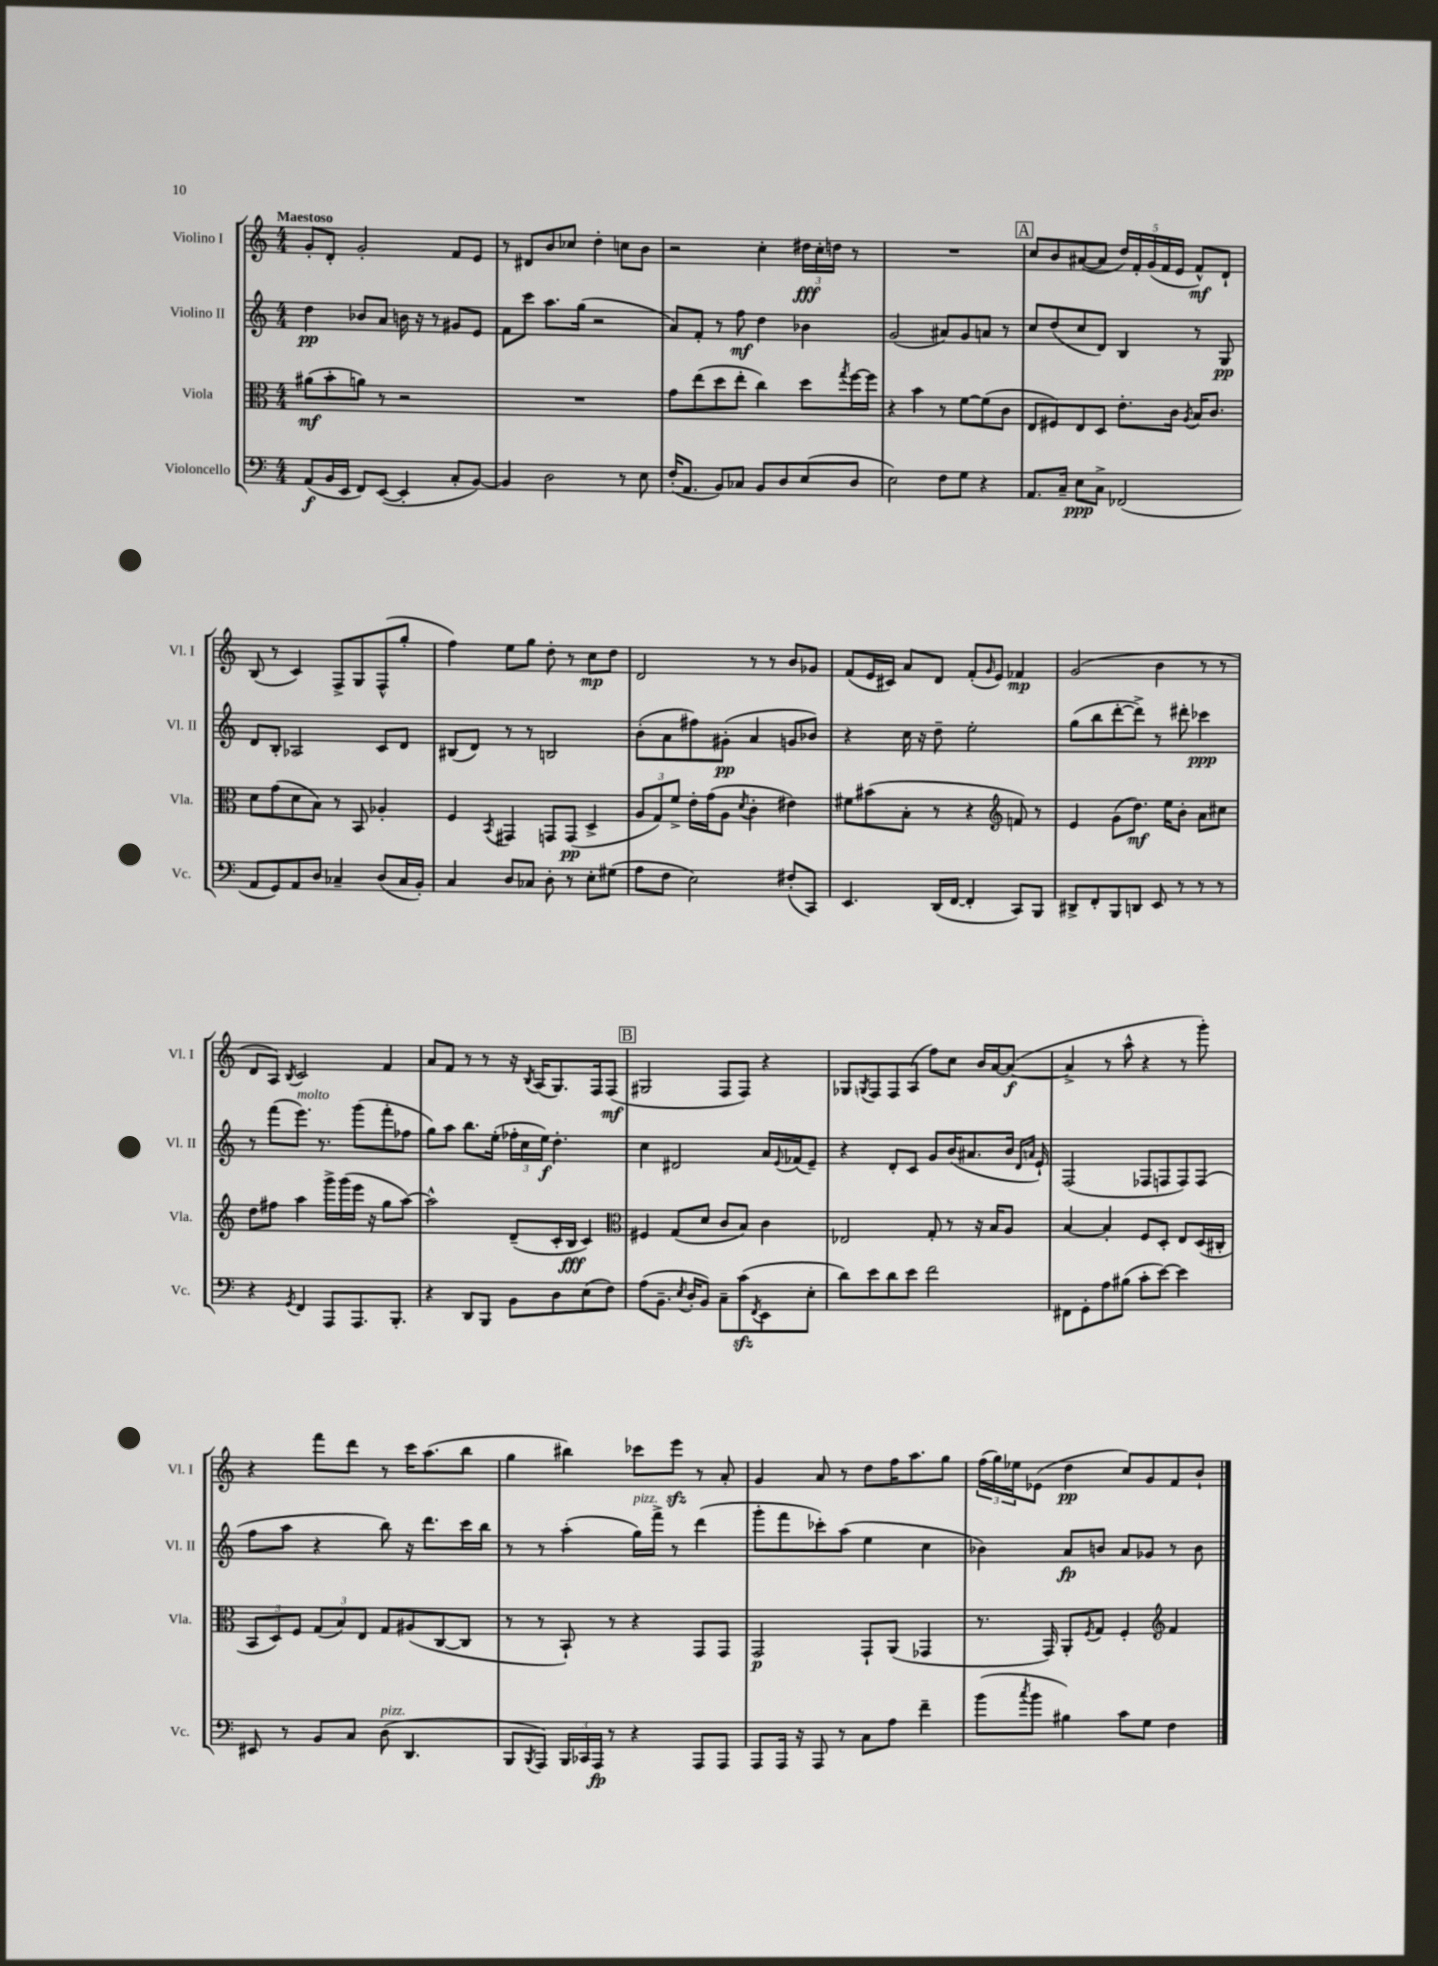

**kern	**dynam	**kern	**dynam	**kern	**dynam	**kern	**dynam
*part4	*part4	*part3	*part3	*part2	*part2	*part1	*part1
*staff4	*staff4	*staff3	*staff3	*staff2	*staff2	*staff1	*staff1
*I"Violoncello	*	*I"Viola	*	*I"Violino II	*	*I"Violino I	*
*I'Vc.	*	*I'Vla.	*	*I'Vl. II	*	*I'Vl. I	*
*clefF4	*	*clefC3	*	*clefG2	*	*clefG2	*
*k[]	*	*k[]	*	*k[]	*	*k[]	*
*M4/4	*	*M4/4	*	*M4/4	*	*M4/4	*
=1	=1	=1	=1	=1	=1	=1	=1
!	!	!	!	!	!	!LO:TX:a:B:t=Maestoso	!
(8AA/L	f	(8a#X\L	mf	4dd\	pp	8g'/L	.
16BB/L	.	8b'\	.	.	.	8d'/J	.
16EE/JJ	.	.	.	.	.	.	.
8FF/L)	.	8an\J)	.	8b-X/L	.	2g'/	.
([8EE/J	.	8r	.	8a/J	.	.	.
4EE'/]	.	2r	.	16bn\	.	.	.
.	.	.	.	16r	.	.	.
.	.	.	.	8r	.	.	.
8C'/L	.	.	.	8g#X/L	.	8f/L	.
[8BB/J)	.	.	.	8e/J	.	8e/J	.
=2	=2	=2	=2	=2	=2	=2	=2
4BB/]	.	1r	.	8f\L	.	8r	.
.	.	.	.	8ccc\J	.	8d#X/L	.
2D\	.	.	.	8.aa\L	.	8b/	.
.	.	.	.	.	.	8cc-X/J	.
.	.	.	.	(16gg\Jk	.	.	.
.	.	.	.	2r	.	4dd'\	.
8r	.	.	.	.	.	8ccn\L	.
8E\	.	.	.	.	.	8b\J	.
=3	=3	=3	=3	=3	=3	=3	=3
(16F'/KL	.	8g\L	.	8a/L)	.	2r	.
8.AA/J	.	.	.	.	.	.	.
.	.	(8ee\	.	8f'/J	.	.	.
8BB/L)	.	8dd\	.	8r	.	.	.
8C-X/J	.	8ee'\J	.	8ff\	mf	.	.
8BB/L	.	4cc\)	.	4dd\	.	4cc'\	.
8D/	.	.	.	.	.	.	.
(8E/	.	8dd\L	.	4b-X\	.	24dd#X\LL	fff
.	.	.	.	.	.	24cc'\	.
.	.	.	.	.	.	24ddn\JJ	.
.	.	8qgg/	.	.	.	.	.
8D/J	.	[16ff\L	.	.	.	8r	.
.	.	16ff\JJ]	.	.	.	.	.
=4	=4	=4	=4	=4	=4	=4	=4
2E\)	.	4r	.	(2g/	.	1r	.
.	.	4b\	.	.	.	.	.
8F\L	.	8r	.	8a#X/L)	.	.	.
8G\J	.	[8f\L	.	8g/	.	.	.
4r	.	(8f\]	.	8an/J	.	.	.
.	.	8c\J	.	8r	.	.	.
!!LO:REH:place=s1:t=A
=5	=5	=5	=5	=5	=5	=5	=5
8.AA/L	.	8E/L	.	8cc/L	.	8cc/L	.
.	.	8F#X/)	.	(8dd/	.	8b/	.
16C~/Jk	.	.	.	.	.	.	.
8E\L	ppp	8E/	.	8cc/	.	([8a#X/	.
8C^\J	.	8D/J	.	8d/J)	.	8a#/J]	.
(2FF-X/	.	8.e'\L	.	4B/	.	20dd/LL)	.
.	.	.	.	.	.	20f'/	.
.	.	.	.	.	.	(20g/	.
.	.	.	.	.	.	20f/	.
.	.	16c\Jk	.	.	.	.	.
.	.	.	.	.	.	20e/JJ	.
.	.	8qA/	.	.	.	.	.
.	.	16B/KL	.	8r	.	8f^^/L)	mf
.	.	8.c/J	.	.	.	.	.
.	.	.	.	8G/	pp	8d`/J	.
!!LO:LB:g=z
=6	=6	=6	=6	=6	=6	=6	=6
8AA/L	.	8d\L	.	8d/L	.	(8B/	.
8GG/)	.	(8g\	.	8B'/J	.	8r	.
8AA/	.	8d\	.	2A-X/	.	4c/)	.
8D/J	.	8B\J)	.	.	.	.	.
4C-X~/	.	8r	.	.	.	8F^/L	.
.	.	8BB/	.	.	.	8G/	.
(8D/L	.	4A-X'/	.	8c/L	.	(8F^^/	.
16C-/L	.	.	.	8d/J	.	8gg'/J	.
16BB'/JJ)	.	.	.	.	.	.	.
=7	=7	=7	=7	=7	=7	=7	=7
4C/	.	4F/	.	(8B#X/L	.	4ff\)	.
.	.	.	.	8d/J)	.	.	.
.	.	8qBB/	.	.	.	.	.
8D/L	.	4GG#X/	.	8r	.	8ee\L	.
8C-X/J	.	.	.	8r	.	8gg\J	.
8D'\	.	8GGn/L	.	2Bn/	.	8dd'\	.
8r	.	(8GG/J	pp	.	.	8r	.
8E'\L	.	4D^/	.	.	.	8cc\L	mp
(8G#X\J	.	.	.	.	.	8dd\J	.
=8	=8	=8	=8	=8	=8	=8	=8
8A\L	.	12A/L	.	(8b'\L	.	2d/	.
.	.	12G/)	.	.	.	.	.
8F\J	.	.	.	8a\	.	.	.
.	.	12f^/J	.	.	.	.	.
2E\)	.	16e'\LL	.	8ff#X\)	.	.	.
.	.	(16g\J	.	.	.	.	.
.	.	8A\J	.	(8g#X'\J	pp	.	.
.	.	8qd/	.	.	.	.	.
.	.	4c'\	.	4a/	.	8r	.
.	.	.	.	.	.	8r	.
(8F#X'/L	.	4e#X\)	.	8gn/L	.	8b/L	.
8CC/J)	.	.	.	8b-X/J)	.	8g-X/J	.
=9	=9	=9	=9	=9	=9	=9	=9
4.EE/	.	8f#X\L	.	4r	.	(8f/L	.
.	.	(8b#X\	.	.	.	16e/L	.
.	.	.	.	.	.	16c#X/JJ)	.
.	.	8B'\J	.	16cc\	.	8a/L	.
.	.	.	.	16r	.	.	.
(16DD/LL	.	8r	.	8dd~\	.	8d/J	.
[16FF/JJ	.	.	.	.	.	.	.
4FF'/]	.	4r	.	2ee'\	.	(8f'/L	.
.	.	.	.	.	.	16qqg/	.
.	.	.	.	.	.	8e/J)	.
*	*	*clefG2	*	*	*	*	*
8CC/L)	.	8fn/)	.	.	.	4f-X/	mp
8BBB/J	.	8r	.	.	.	.	.
=10	=10	=10	=10	=10	=10	=10	=10
8DD#X^/L	.	4e/	.	(8gg\L	.	(2g/	.
8FF'/	.	.	.	8bb\	.	.	.
8BBB/	.	(8g\L	.	[8ddd'\	.	.	.
8DDn/J	.	8.dd\J)	mf	8ddd^\J])	.	.	.
8EE/	.	.	.	8r	.	4b\	.
.	.	16ee\KL	.	.	.	.	.
8r	.	8b'\J	.	8ddd#X'\	.	.	.
8r	.	8a\L	.	4ccc-X\	ppp	8r	.
8r	.	8cc#X\J	.	.	.	8r	.
!!LO:LB:g=z
=11	=11	=11	=11	=11	=11	=11	=11
4r	.	8dd\L	.	8r	.	8d/L	.
.	.	8ff#X\J	.	(8fff\L	.	8A/J)	.
8qGG/	.	.	.	.	.	8qB/	.
!	!	!	!	!LO:TX:a:i:t=molto	!	!	!
4FF/	.	4aa\	.	8.eee\J)	.	2c/	.
.	.	.	.	8.r	.	.	.
8AAA/L	.	16ggg^\LL	.	.	.	.	.
.	.	(16ggg\	.	.	.	.	.
8.AAA/	.	16eee\JJ	.	(8ggg\L	.	.	.
.	.	16r	.	.	.	.	.
.	.	8gg\L	.	8fff'\	.	4f/	.
8.BBB'/J	.	.	.	.	.	.	.
.	.	[8aa\J)	.	8ff-X\J	.	.	.
=12	=12	=12	=12	=12	=12	=12	=12
4r	.	2aa^^\]	.	8gg\L)	.	8a/L	.
.	.	.	.	8aa\J	.	8f/J	.
8DD/L	.	.	.	8.bb\L	.	8r	.
8BBB/J	.	.	.	.	.	8r	.
.	.	.	.	(16ee'\Jk	.	.	.
8BB\L	.	(8d~/L	.	24ff-X'\LL	.	16r	.
.	.	.	.	24cc\	.	.	.
.	.	.	.	.	.	8qB/	.
.	.	.	.	.	.	(16A/KL	.
.	.	.	.	24ee\JJ)	f	.	.
8D\	.	16c'/L	.	4.dd'\	.	8.G/)	.
.	.	16B/JJ	fff	.	.	.	.
(8E\	.	4c/)	.	.	.	.	.
.	.	.	.	.	.	16F/k	.
8F\J)	.	.	.	.	.	(8F/J	mf
!!LO:REH:place=s1:t=B
=13	=13	=13	=13	=13	=13	=13	=13
*	*	*clefC3	*	*	*	*	*
(8A\L	.	4F#X/	.	4cc\	.	2G#X/	.
8.BB~\J	.	.	.	.	.	.	.
.	.	(8G/L	.	2d#X/	.	.	.
8qE/	.	.	.	.	.	.	.
16D'/KL	.	.	.	.	.	.	.
8BB/J)	.	8d/J	.	.	.	.	.
8C~\L	.	8c/L	.	.	.	8F/L	.
(8czz\	.	8B/J)	.	.	.	8F/J)	.
8qFF/	.	.	.	.	.	.	.
8EE\	.	4c\	.	16a/LL	.	4r	.
.	.	.	.	8qqe/	.	.	.
.	.	.	.	(16f-X/J	.	.	.
8E'\J	.	.	.	8e~/J)	.	.	.
=14	=14	=14	=14	=14	=14	=14	=14
8d\L)	.	2E-X/	.	4r	.	8G-X/L	.
.	.	.	.	.	.	8qGn/	.
8e\	.	.	.	.	.	8F/	.
8d\	.	.	.	8d'/L	.	8F/	.
8e\J	.	.	.	8c/J	.	(8A/J	.
2f\	.	8G'/	.	8g/L	.	8ff\L)	.
.	.	8r	.	(16b/K	.	8cc\J	.
.	.	.	.	8.a#X/	.	.	.
.	.	16r	.	.	.	16b/LL	.
.	.	16B/KL	.	.	.	[16a/J	.
.	.	8A/J	.	16b/Jk	.	(8a/J_	f
.	.	.	.	16qqd/LL	.	.	.
.	.	.	.	16qqan/JJ	.	.	.
.	.	.	.	16e`/)	.	.	.
=15	=15	=15	=15	=15	=15	=15	=15
8FF#X\L	.	[4B/	.	(2F/	.	4a^/]	.
8GG'\	.	.	.	.	.	.	.
8A\	.	4B'/]	.	.	.	8r	.
(8B#X\J	.	.	.	.	.	8aa^^\	.
8c'\L	.	8F/L	.	8F-X/L	.	4r	.
[8e\J)	.	8D'/J	.	8Fn/	.	.	.
4e\]	.	8E/L	.	8F/)	.	8r	.
.	.	(16D/L	.	(8F/J	.	8ggg'\)	.
.	.	16C#X'/JJ	.	.	.	.	.
!!LO:LB:g=z
=16	=16	=16	=16	=16	=16	=16	=16
8EE#X/	.	12BB/L	.	8ff\L	.	4r	.
.	.	12D/)	.	.	.	.	.
8r	.	.	.	8aa\J	.	.	.
.	.	12F/J	.	.	.	.	.
8BB/L	.	(12G/L	.	4r	.	8fff\L	.
.	.	12B/)	.	.	.	.	.
8C/J	.	.	.	.	.	8ddd\J	.
.	.	12E/J	.	.	.	.	.
!LO:TX:a:i:t=pizz.	!	!	!	!	!	!	!
(8D\	.	8G/L	.	8bb\)	.	8r	.
4.DD/	.	(8A#X/	.	16r	.	16ccc\KL	.
.	.	.	.	8.ddd\L	.	(8.aa\	.
.	.	[8C/	.	.	.	.	.
.	.	8C/J]	.	16ccc\L	.	8bb\J	.
.	.	.	.	16bb\JJ	.	.	.
=17	=17	=17	=17	=17	=17	=17	=17
8BBB/L	.	8r	.	8r	.	4gg\	.
8qBBB/	.	.	.	.	.	.	.
8AAA/J)	.	8r	.	8r	.	.	.
24BBB/LL	.	8BB`/)	.	(4aa'\	.	4bb#X\)	.
24CC-X/	.	.	.	.	.	.	.
24AAA/JJ	fp	.	.	.	.	.	.
8r	.	8r	.	.	.	.	.
!	!	!	!	!LO:TX:a:i:t=pizz.	!	!	!
4r	.	4r	.	16gg\LL)	.	8ccc-X\L	.
.	.	.	.	16fff^\JJ	.	.	.
.	.	.	.	8r	.	8eeezz\J	.
8AAA/L	.	8GG/L	.	(4ddd\	.	8r	.
8AAA/J	.	8GG/J	.	.	.	8a'/	.
=18	=18	=18	=18	=18	=18	=18	=18
8AAA/L	.	2GG/	p	8ggg'\L	.	4g/	.
16AAA/Jk	.	.	.	8fff\	.	.	.
16r	.	.	.	.	.	.	.
8AAA/	.	.	.	8ccc-X'\)	.	8a/	.
8r	.	.	.	(8aa\J	.	8r	.
8C\L	.	8GG`/L	.	4ee\	.	8dd\L	.
8A\J	.	(8AA/J	.	.	.	16ff\K	.
.	.	.	.	.	.	8.aa\	.
4f~\	.	4GG-X/	.	4cc\	.	.	.
.	.	.	.	.	.	8gg\J	.
=19	=19	=19	=19	=19	=19	=19	=19
(8b\L	.	8.r	.	4b-X\)	.	(24ff\LL	.
.	.	.	.	.	.	24gg\)	.
.	.	.	.	.	.	24ee-X\J	.
8qcc/	.	.	.	.	.	.	.
8b\J	.	.	.	.	.	(8e-X\J	.
.	.	16GG/)	.	.	.	.	.
4B#X\)	.	8AA'/L	.	8a/L	fp	4dd\	pp
.	.	8qF/	.	.	.	.	.
.	.	8G/J	.	8bn/J	.	.	.
8c\L	.	4F'/	.	8a/L	.	8cc/L)	.
8G\J	.	.	.	8g-X/J	.	8g/	.
*	*	*clefG2	*	*	*	*	*
4F\	.	4f/	.	8r	.	8f/	.
.	.	.	.	8b\	.	8b`/J	.
==	==	==	==	==	==	==	==
*-	*-	*-	*-	*-	*-	*-	*-
